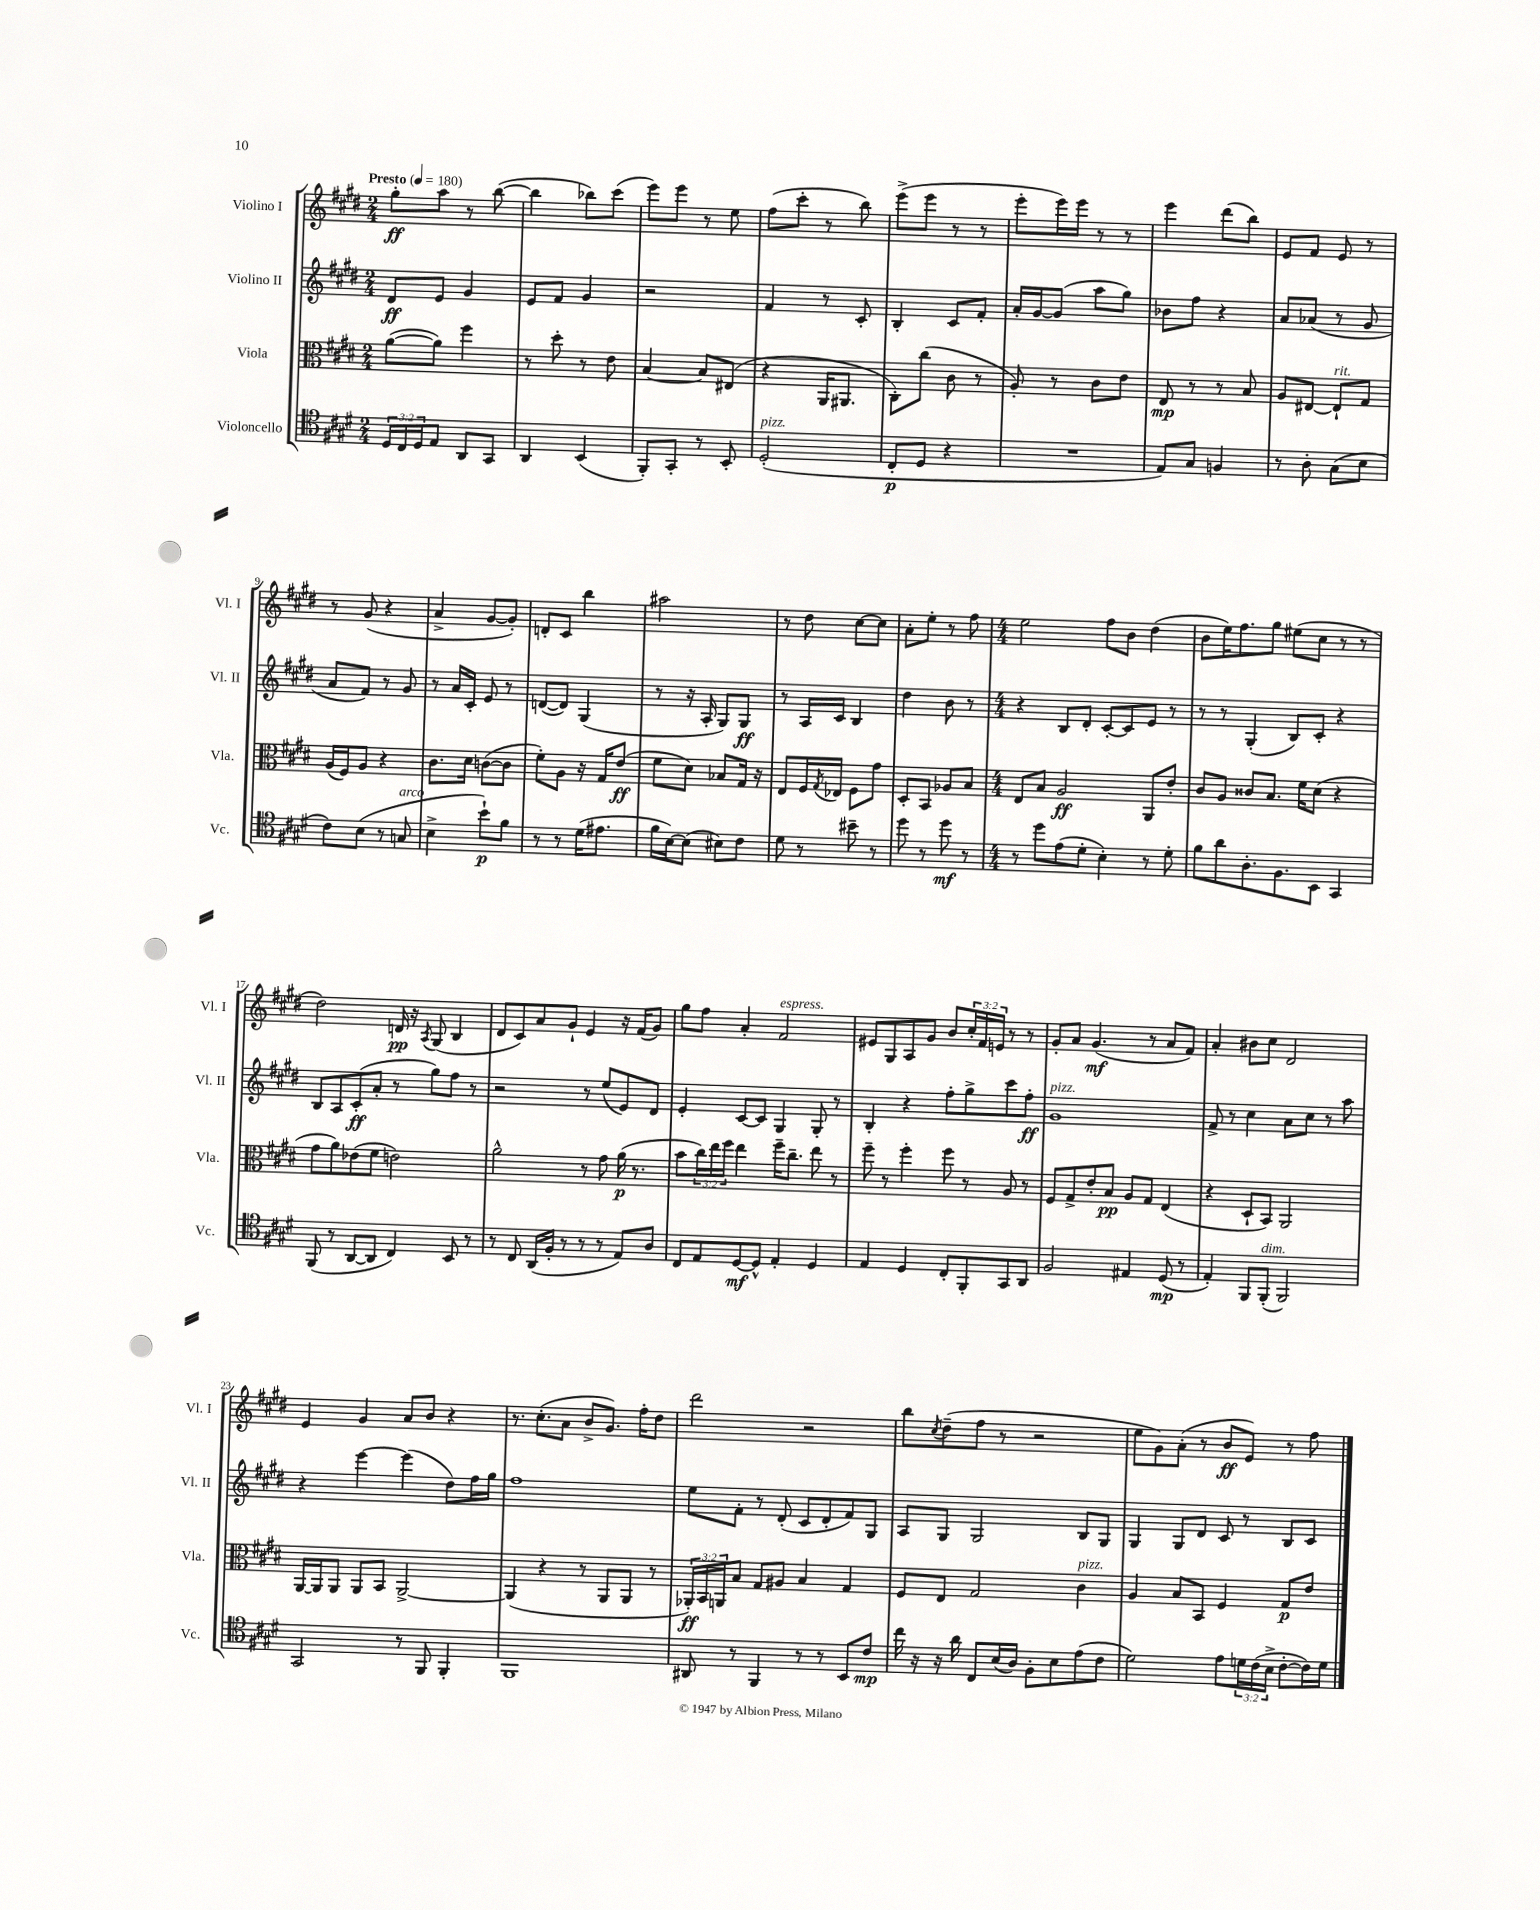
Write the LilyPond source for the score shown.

<<
\new StaffGroup <<
\new Staff = "s0" \with { instrumentName = "Violino I" shortInstrumentName = "Vl. I" } {
    \clef treble \key e \major \numericTimeSignature \time 2/4 \override Staff.TupletNumber.text = #tuplet-number::calc-fraction-text \tempo "Presto" 4 = 180
    gis''8-.\ff a''8 r8 b''8~( |
    b''4 bes''8) cis'''8( |
    e'''8) e'''8 r8 e''8 |
    fis''8( cis'''8-. r8 b''8) |
    e'''8->( e'''8 r8 r8 |
    e'''8-. e'''16) e'''16 r8 r8 |
    e'''4 dis'''8( b''8) |
    e'8 fis'8 e'8 r8 |
    r8 gis'8( r4 |
    a'4-> gis'8~ gis'8-.) |
    d'8-. cis'8 b''4 |
    ais''2 |
    r8 dis''8 cis''8~ cis''8 |
    a'8-. e''8-. r8 fis''8 |
    \numericTimeSignature \time 4/4 e''2 fis''8 b'8 dis''4( |
    b'8 e''16) fis''8. gis''8 eis''8( cis''8 r8 r8 |
    dis''2) d'16\pp r16 \acciaccatura { a8 } gis8( b4 |
    dis'8 cis'8) a'8 gis'8-! e'4 r16 fis'16( gis'8) |
    gis''8 fis''8 a'4-. fis'2^\markup { \italic "espress." } |
    eis'8 gis8 a8 gis'8 b'8 \tuplet 3/2 { cis''16-. fis'16 e'16 } r8 r8 |
    gis'8-. a'8 gis'4.\mf( r8 a'8 fis'8) |
    a'4-. bis'8 cis''8 dis'2 |
    e'4 gis'4 a'8 b'8 r4 |
    r8. cis''8.-.( a'8 b'8-> gis'8.) fis''16-. dis''8 |
    dis'''2 r2 |
    b''8 \acciaccatura { cis''8 } dis''8--( fis''8 r8 r2 |
    e''8 gis'8) a'8-.( r8 b'8\ff e'8) r8 fis''8 \bar "|." |
}
\new Staff = "s1" \with { instrumentName = "Violino II" shortInstrumentName = "Vl. II" } {
    \clef treble \key e \major \numericTimeSignature \time 2/4
    dis'8\ff e'8 gis'4 |
    e'8 fis'8 gis'4 |
    r2 |
    fis'4 r8 cis'8-. |
    b4-. cis'8 fis'8-. |
    a'16-. gis'16~ gis'8( a''8 gis''8) |
    bes'8 fis''8 r4 |
    a'8 aes'8( r8 gis'8 |
    a'8 fis'8) r8 gis'8 |
    r8 a'16 cis'16-. e'8 r8 |
    d'8~( d'8) gis4( |
    r8 r16 a16-. gis8) gis8\ff |
    r8 a16 cis'16 b4 |
    dis''4 b'8 r8 |
    \numericTimeSignature \time 4/4 r4 b8 dis'8-. cis'8~-. cis'8 e'8 r8 |
    r8 r8 gis4-.( b8) cis'8-. r4 |
    b8 a8 cis'8-.\ff( a'8-. r8 gis''8) fis''8 r8 |
    r2 r8 e''8( e'8) dis'8 |
    e'4-. cis'8~ cis'8 gis4 gis8-. r8 |
    b4-. r4 fis''8-. gis''8-> cis'''8 fis''8-.\ff |
    gis'1^\markup { \italic "pizz." } |
    fis'8-> r8 cis''4 a'8 cis''8 r8 a''8 |
    r4 e'''4~ e'''4( dis''8) fis''16 gis''16 |
    fis''1 |
    e''8 fis'8-. r8 dis'8-.( cis'8 dis'8-. fis'8) gis8 |
    a8 gis8 gis2 b8 gis8 |
    gis4 gis8 dis'8 cis'8 r8 b8 cis'8 \bar "|." |
}
\new Staff = "s2" \with { instrumentName = "Viola" shortInstrumentName = "Vla." } {
    \clef alto \key e \major \numericTimeSignature \time 2/4 \override Staff.TupletNumber.text = #tuplet-number::calc-fraction-text
    a'8~( a'8) fis''4 |
    r8 dis''8-. r8 e'8 |
    b4~ b8 eis8( |
    r4 a,16 ais,8. |
    cis8-.) cis''8( cis'8 r8 |
    a8-.) r8 cis'8 e'8 |
    e8\mp r8 r8 b8 |
    a8 eis8~ eis8-!^\markup { \italic "rit." } gis8 |
    a16( fis16) a8 r4 |
    cis'8. dis'16 c'8~( c'8 |
    fis'8-.) a8 r16 gis16 e'8\ff( |
    fis'8 dis'8) bes8 gis16 r16 |
    e8 fis16 \acciaccatura { gis8 } ees16 fis8 gis'8 |
    dis8-. b,8 aes8 b8 |
    \numericTimeSignature \time 4/4 e8 b8 a2\ff a,8 e'8-. |
    cis'8 a8 cisis'8 b8. fis'16 dis'8( r4 |
    gis'8 a'8) ees'8( fis'8 e'2) |
    a'2-^ r8 gis'8 a'16\p( r8. |
    b'8 \tuplet 3/2 { cis''16) e''16 fis''16 } e''4 fis''16-- cis''8.-- e''8 r8 |
    fis''8-- r8 fis''4-. fis''8 r8 a8 r8 |
    fis8 gis8-> e'8-. b8\pp a8 gis8 e4( |
    r4 dis8-! b,8) a,2 |
    a,16~ a,16 a,8 a,8 b,8 a,2~-> |
    a,4( r4 r8 a,8 a,8 r8 |
    \tuplet 3/2 { aes,16-.\ff) b,16 a,16 } b8 gis8 ais8 b4 gis4 |
    fis8 e8 gis2 cis'4^\markup { \italic "pizz." } |
    a4 b8 b,8 fis4 gis8\p e'8 \bar "|." |
}
\new Staff = "s3" \with { instrumentName = "Violoncello" shortInstrumentName = "Vc." } {
    \clef tenor \key e \major \numericTimeSignature \time 2/4 \override Staff.TupletNumber.text = #tuplet-number::calc-fraction-text
    \tuplet 3/2 { dis16 cis16 dis16 } e8 a,8 gis,8 |
    a,4 b,4( |
    fis,8-.) gis,8-. r8 b,8-. |
    dis2-.^\markup { \italic "pizz." }( |
    cis8-.\p dis8 r4 |
    R2 |
    e8) gis8 f4 |
    r8 a8-. gis8( b8 |
    cis'8) b8( r8 g8^\markup { \italic "arco" } |
    b4-> b'8-!\p) fis'8 |
    r8 r8 dis'16( eis'8. |
    fis'16 b16~) b8( bis8) cis'8 |
    dis'8 r8 bis'8-- r8 |
    dis''8 r8 dis''8\mf r8 |
    \numericTimeSignature \time 4/4 r8 dis''8 e'8( dis'8-. b4-.) r8 dis'8-. |
    fis'8 a'8 a8.-. fis8. b,8 gis,4 |
    fis,8( r8 a,8~ a,8 cis4) b,8 r8 |
    r8 cis8 a,16( fis16-. r8 r8 r8 e8) a8 |
    cis8 e8 dis8~\mf dis8-^ e4-. dis4 |
    e4 dis4 cis8-. fis,8-. gis,8 a,8 |
    fis2 eis4 dis8\mp( r8 |
    e4-.) fis,8 fis,8-.^\markup { \italic "dim." }( fis,2) |
    gis,2 r8 fis,8 fis,4-. |
    fis,1 |
    ais,8 r8 fis,4 r8 r8 b,8 cis'8\mp |
    cis''16 r16 r16 a'16 cis8 b16( a16) fis8-. b8 e'8( cis'8 |
    dis'2) e'8 \tuplet 3/2 { d'16 cis'16( b16-> } cis'8~-. cis'16) d'16 \bar "|." |
}
>>
>>
